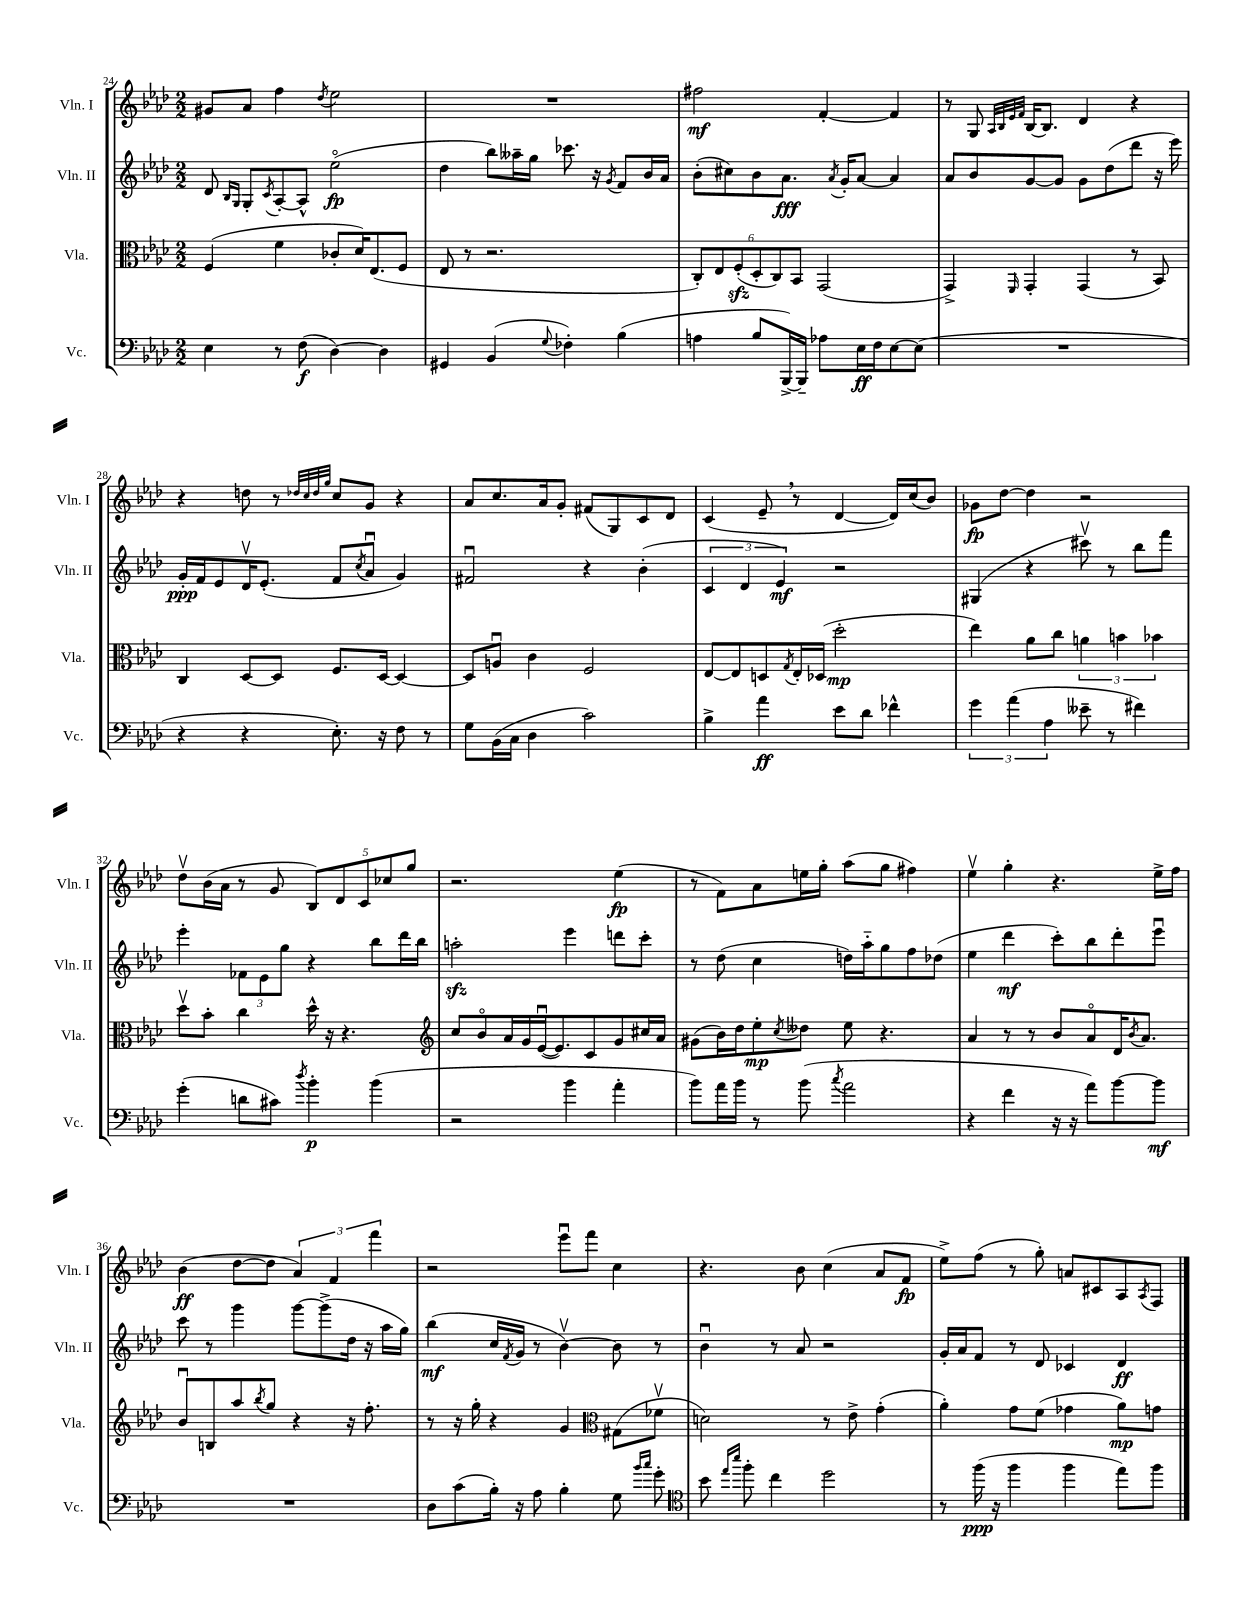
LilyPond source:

<<
\new StaffGroup <<
\new Staff = "s0" \with { instrumentName = "Vln. I" shortInstrumentName = "Vln. I" } {
    \clef treble \key aes \major \numericTimeSignature \time 2/2
    gis'8 aes'8 f''4 \acciaccatura { des''8 } ees''2 |
    R1 |
    fis''2\mf f'4~-. f'4 |
    r8 g8 \grace { aes32 bes32 ees'32 f'32 } bes16~ bes8. des'4 r4 |
    r4 d''8 r8 \grace { des''32 c''32 des''32 g''32 } c''8 g'8 r4 |
    aes'8 c''8. aes'16 g'8-. fis'8( g8) c'8 des'8 |
    c'4( ees'8-- \breathe r8 des'4~ des'16) c''16( bes'8) |
    ges'8\fp des''8~ des''4 r2 |
    des''8\upbow bes'16( aes'16 r8 g'8 \tuplet 5/4 { bes8) des'8 c'8 ces''8 g''8 } |
    r2. ees''4\fp( |
    r8 f'8) aes'8 e''16 g''16-. aes''8( g''8 fis''4) |
    ees''4\upbow g''4-. r4. ees''16-> f''16 |
    bes'4\ff( des''8~ des''8 \tuplet 3/2 { aes'4) f'4 f'''4 } |
    r2 ees'''8\downbow f'''8 c''4 |
    r4. bes'8 c''4( aes'8 f'8\fp |
    ees''8->) f''8( r8 g''8-.) a'8 cis'8 aes8 \acciaccatura { aes8 } f8 \bar "|." |
}
\new Staff = "s1" \with { instrumentName = "Vln. II" shortInstrumentName = "Vln. II" } {
    \clef treble \key aes \major \numericTimeSignature \time 2/2
    des'8 \grace { bes16 g16 } g8-. \acciaccatura { c'8 } aes8~-. aes8-^ ees''2\flageolet\fp( |
    des''4 bes''8) aeses''16-- g''16 ces'''8. r16 \acciaccatura { g'8 } f'8 bes'16 aes'16 |
    bes'8-.( cis''8) bes'8 aes'8.\fff \acciaccatura { aes'8 } g'16-. aes'8~ aes'4 |
    aes'8 bes'8 g'8~ g'8 g'8 des''8( des'''8 r16 ees'''16) |
    g'16-.\ppp f'16 ees'8 des'16\upbow ees'8.-.( f'8 \acciaccatura { c''8 } aes'8\downbow g'4) |
    fis'2\downbow r4 bes'4-.( |
    \tuplet 3/2 { c'4 des'4 ees'4\mf) } r2 |
    gis4( r4 cis'''8\upbow) r8 bes''8 f'''8 |
    ees'''4-. \tuplet 3/2 { fes'8 ees'8 g''8 } r4 bes''8 des'''16 bes''16 |
    a''2-.\sfz ees'''4 d'''8 c'''8-. |
    r8 des''8( c''4 d''16) aes''16-_ g''8 f''8 des''8( |
    ees''4 des'''4\mf c'''8-.) bes''8 des'''8-. ees'''8\downbow |
    c'''8 r8 g'''4 g'''8~ g'''8->( des''16 r16 aes''16 g''16) |
    bes''4\mf( c''16 \acciaccatura { f'8 } g'16 r8 bes'4~\upbow) bes'8 r8 |
    bes'4\downbow r8 aes'8 r2 |
    g'16-. aes'16 f'8 r8 des'8 ces'4 des'4\ff \bar "|." |
}
\new Staff = "s2" \with { instrumentName = "Vla." shortInstrumentName = "Vla." } {
    \clef alto \key aes \major \numericTimeSignature \time 2/2
    f4( f'4 ces'8-. des'16) ees8.( f8 |
    ees8 r8 r2. |
    \tuplet 6/4 { c8-.) ees8 f8-.\sfz( des8-. c8) bes,8 } g,2( |
    g,4->) \grace { f,16 } g,4-. g,4( r8 bes,8) |
    c4 des8~ des8 f8. des16~ des4~ |
    des8 a8\downbow c'4 f2 |
    ees8~ ees8 d8 \acciaccatura { g8 } ees16-. des16( des''2-.\mp |
    ees''4) aes'8 c''8 \tuplet 3/2 { a'4 b'4 bes'4 } |
    des''8\upbow bes'8-. c''4 des''16-^ r16 r4. |
    \clef treble c''8 bes'8\flageolet aes'16 g'16 ees'16~\downbow( ees'8.) c'8 g'8 cis''16 aes'16 |
    gis'8( bes'16) des''16 ees''8-.\mp \acciaccatura { c''8 } deses''8 ees''8 r4. |
    aes'4 r8 r8 bes'8 aes'8\flageolet des'16 \acciaccatura { bes'8 } aes'8. |
    bes'8\downbow b8 aes''8 \acciaccatura { bes''8 } g''8 r4 r16 f''8.-. |
    r8 r16 g''16-. r4 g'4 \clef alto gis8( fes'8\upbow |
    d'2) r8 ees'8-> g'4-.( |
    aes'4-.) g'8 f'8( ges'4 aes'8\mp) g'8 \bar "|." |
}
\new Staff = "s3" \with { instrumentName = "Vc." shortInstrumentName = "Vc." } {
    \clef bass \key aes \major \numericTimeSignature \time 2/2
    ees4 r8 f8\f( des4~) des4 |
    gis,4 bes,4( \appoggiatura { g8 } fes4-.) bes4( |
    a4 bes8 bes,,16~->) bes,,16-- aes8 ees16\ff f16 ees8~ ees8( |
    R1 |
    r4 r4 ees8.-.) r16 f8 r8 |
    g8 bes,16( c16 des4 c'2) |
    bes4-> aes'4\ff ees'8 des'8 fes'4-^ |
    \tuplet 3/2 { g'4 aes'4( aes4 } eeses'8-- r8 fis'4) |
    g'4-.( d'8 cis'8) \acciaccatura { des''8 } bes'4-.\p bes'4( |
    r2 bes'4 aes'4-. |
    bes'8) aes'16 bes'16 r8 bes'8( \acciaccatura { c''8 } aes'2 |
    r4 f'4 r16 r16 aes'8) bes'8~ bes'8\mf |
    R1 |
    des8 c'8( bes16-.) r16 aes8 bes4-. g8 \grace { bes'16 c''16 } g'8-. |
    \clef tenor bes'8 \grace { ees''16 bes''16 } f''8-. c''4 des''2 |
    r8 f''16\ppp( r16 f''4 f''4 ees''8) f''8 \bar "|." |
}
>>
>>
\layout { \context { \Score currentBarNumber = #24 } }
